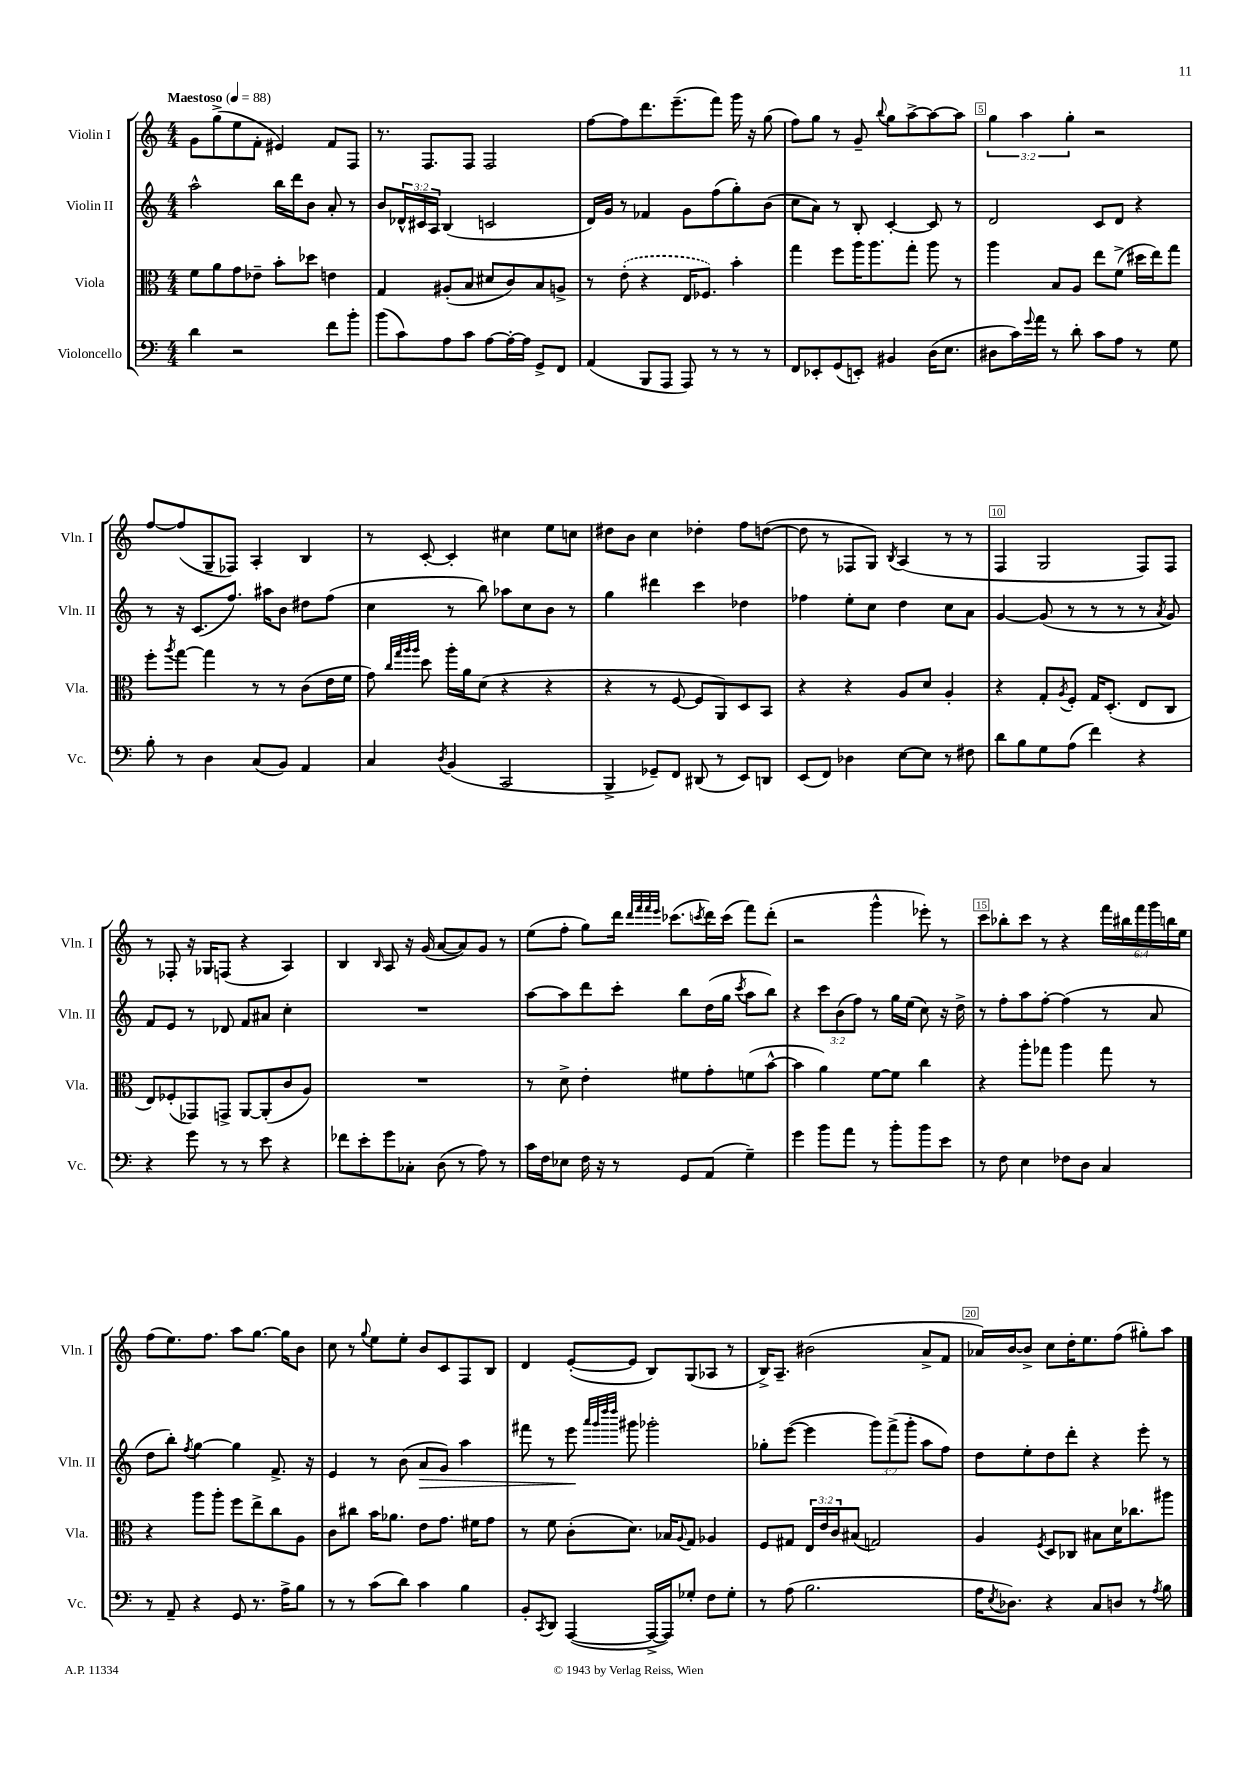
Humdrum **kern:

**kern	**kern	**kern	**dynam	**kern
*part4	*part3	*part2	*part2	*part1
*staff4	*staff3	*staff2	*staff2	*staff1
*I"Violoncello	*I"Viola	*I"Violin II	*	*I"Violin I
*I'Vc.	*I'Vla.	*I'Vln. II	*	*I'Vln. I
*clefF4	*clefC3	*clefG2	*	*clefG2
*k[]	*k[]	*k[]	*	*k[]
*M4/4	*M4/4	*M4/4	*	*M4/4
*MM88	*MM88	*MM88	*	*MM88
=1	=1	=1	=1	=1
!	!	!	!	!LO:TX:a:B:t=Maestoso
4d\	8f\L	2aa^^\	.	8g\L
.	8a\	.	.	(8gg^\
2r	8g\	.	.	8ee\
.	8e-X~\J	.	.	8f'\J
.	8b'\L	16bb\LL	.	4e#X/)
.	.	16ddd\J	.	.
.	8dd-X\J	8b\J	.	.
8f\L	4en\	8a'/	.	8f/L
8b'\J	.	8r	.	8F/J
=2	=2	=2	=2	=2
(8b\L	4G/	8b/L	.	8.r
8c\)	.	24d-X^^/L	.	.
.	.	24c#X/	.	.
.	.	.	.	8.F/L
.	.	24A/JJ	.	.
8A\	(8A#X'/L	(4B/	.	.
8c\J	8B/J	.	.	8F/J
[8A\L	8d#X/L	2cn/	.	2F/
16A'\L_	8c/)	.	.	.
16A\JJ]	.	.	.	.
8GG^/L	8B/	.	.	.
8FF/J	8An^/J	.	.	.
=3	=3	=3	=3	=3
(4AA/	8r	16d/LL)	.	[8ff\L
.	.	16g/JJ	.	.
.	(8e'\	8r	.	8ff\]
8BBB/L	4r	4f-X/	.	8.ddd\
8AAA/J	.	.	.	.
.	.	.	.	(8.eee~\
8AAA/)	16E/KL	8g\L	.	.
.	8.F-X/J)	.	.	.
8r	.	(8ff\	.	8fff\J)
8r	4b'\	8gg'\)	.	16ggg\
.	.	.	.	16r
8r	.	(8b\J	.	(8gg\
=4	=4	=4	=4	=4
8FF/L	4gg\	8cc\L	.	8ff\L)
8EE-X'/	.	8a\J)	.	8gg\J
(8GG/	8ff\L	8r	.	8r
8EEn'/J)	16aa\K	8B'/	.	8g~/
.	8.aa\	.	.	.
.	.	.	.	8qqbb/
4BB#X/	.	[4c'/	.	8gg\L
.	8gg'\J	.	.	[8aa^\
(16D\KL	8aa\	8c/]	.	8aa\_
8.E\J	.	.	.	.
.	8r	8r	.	8aa\J]
=5	=5	=5	=5	=5
8D#X\L	4aa\	2d/	.	6gg\
16c\L)	.	.	.	.
.	.	.	.	6aa\
8qqg/	.	.	.	.
16a\JJ	.	.	.	.
8r	8B/L	.	.	.
.	.	.	.	6gg'\
8d'\	8A/J	.	.	.
8c\L	8ee\L	8c/L	.	2r
8A\J	(8f^\J	8d/J	.	.
8r	16dd#X\LL	4r	.	.
.	16ee\J)	.	.	.
8G\	8gg\J	.	.	.
!!LO:LB:g=z
=6	=6	=6	=6	=6
8B'\	8ff'\L	8r	.	[8ff/L
.	8qaa/	.	.	.
8r	[8gg\J	16r	.	(8ff/]
.	.	(8.c/L	.	.
4D\	4gg\]	.	.	8G~/
.	.	8.ff/J)	.	8F-X/J)
(8C/L	8r	.	.	4A'/
.	.	16aa#X\KL	.	.
8BB/J)	8r	8b\J	.	.
4AA/	(8c\L	8dd#X\L	.	4B/
.	16e\L	(8ff\J	.	.
.	16f\JJ	.	.	.
=7	=7	=7	=7	=7
4C/	8g\)	4cc\	.	8r
.	32qqcc/LLL	.	.	.
.	32qqgg/	.	.	.
.	32qqaa/	.	.	.
.	32qqaa/JJJ	.	.	.
.	8dd\	.	.	[8c'/
8qD/	.	.	.	.
(4BB/	16aa'\LL	8r	.	4c'/]
.	16a\J	.	.	.
.	(8d\J	8bb\)	.	.
2CC/	4r	8aa-X\L	.	4cc#X\
.	.	8cc\	.	.
.	4r	8b\J	.	8ee\L
.	.	8r	.	8ccn\J
=8	=8	=8	=8	=8
4BBB^/	4r	4gg\	.	8dd#X\L
.	.	.	.	8b\J
8GG-X~/L)	8r	4ddd#X\	.	4cc\
8FF/J	[8F/	.	.	.
(8DD#X/	8F/L]	4ccc\	.	4dd-X'\
8r	8AA/)	.	.	.
8EE/L)	8D/	4dd-X\	.	8ff\L
8DDn/J	8BB/J	.	.	([8ddn\J
=9	=9	=9	=9	=9
(8EE/L	4r	4ff-X\	.	8dd\]
8FF/J)	.	.	.	8r
4D-X\	4r	8ee'\L	.	8F-X/L
.	.	8cc\J	.	8G/J)
.	.	.	.	8qB/
[8E\L	8A/L	4dd\	.	(4A/
8E\J]	8d/J	.	.	.
8r	4A'/	8cc\L	.	8r
8F#X\	.	8a\J	.	8r
=10	=10	=10	=10	=10
8d\L	4r	[4g/	.	4F/
8B\	.	.	.	.
8G\	8G'/L	(8g/]	.	2G/
.	8qA/	.	.	.
(8A\J	8F'/J	8r	.	.
4f\)	16G/KL	8r	.	.
.	(8.D'/J	.	.	.
.	.	8r	.	.
4r	8E/L	8r	.	8F/L)
.	.	8qa/	.	.
.	8C/J	8g/)	.	8F/J
!!LO:LB:g=z
=11	=11	=11	=11	=11
4r	8E/L)	8f/L	.	8r
.	(8F-X'/	8e/J	.	8F-X'/
8g\	8GG-X/)	8r	.	16r
.	.	.	.	16G-X/KL
8r	8GGn^/J	8d-X/	.	(8Fn/J
8r	[8AA/L	8f/L	.	4r
8e\	(8AA'/]	8a#X/J	.	.
4r	8c/	4cc'\	.	4A/)
.	8A/J)	.	.	.
=12	=12	=12	=12	=12
8f-X\L	1r	1r	.	4B/
8e'\	.	.	.	.
.	.	.	.	16qqB/
8g\	.	.	.	8A/
8C-X'\J	.	.	.	16r
.	.	.	.	(16g/
(8D\	.	.	.	[8a/L
8r	.	.	.	8a/])
8A\)	.	.	.	8g/J
8r	.	.	.	8r
=13	=13	=13	=13	=13
16c\LL	8r	[8aa\L	.	(8ee\L
16F\J	.	.	.	.
8E-X\J	8d^\	8aa\]	.	8ff'\J
16F\	4e'\	8ddd\	.	8gg\L)
16r	.	.	.	.
8r	.	8ccc'\J	.	16ddd\Jk
.	.	.	.	32qqddd/LLL
.	.	.	.	32qqfff/
.	.	.	.	32qqfff/
.	.	.	.	32qqeee/JJJ
.	.	.	.	(8.ccc-X\L
8GG/L	8f#X\L	8bb\L	.	.
.	.	.	.	8qcccn/
(8AA/J	8g'\	(16dd\L	.	16ddd\L)
.	.	16gg\JJ	.	(16ccc\JJ
.	.	8qccc/	.	.
4G~\)	(8fn\	8aa\L	.	8fff\L)
.	[8b^^\J	8bb\J)	.	(8ddd'\J
=14	=14	=14	=14	=14
4g\	4b\]	4r	.	2r
8b\L	4a\)	12ccc\L	.	.
.	.	(12b\	.	.
8a\J	.	.	.	.
.	.	12ff\J)	.	.
8r	[8f\L	8r	.	4ggg^^\
8b'\L	8f\J]	16gg\LL	.	.
.	.	(16ee\JJ	.	.
8b\	4cc\	8cc\)	.	8eee-X'\)
8e\J	.	16r	.	8r
.	.	16dd^\	.	.
=15	=15	=15	=15	=15
8r	4r	8r	.	8ccc\L
8F\	.	8ff'\L	.	8bb-X'\
4E\	8aa'\L	8aa\	.	8ccc\J
.	8gg-X\J	[8ff'\J	.	8r
8F-X\L	4aa\	(4ff\]	.	4r
8D\J	.	.	.	.
4C/	8gg-\	8r	.	24fff\LL
.	.	.	.	24bb#X\
.	.	.	.	24fff\
.	8r	8a/	.	24ggg\
.	.	.	.	24bbn\
.	.	.	.	24ee\JJ
!!LO:LB:g=z
=16	=16	=16	=16	=16
8r	4r	8dd\L	.	(8ff\L
8AA~/	.	8bb'\J)	.	8.ee\)
.	.	8qff/	.	.
4r	8aa\L	[4gg\	.	.
.	.	.	.	8.ff\J
.	8aa'\J	.	.	.
8GG/	8ff\L	4gg\]	.	8aa\L
8.r	8ee^\	.	.	[8.gg\J
.	8cc\	8.f^/	.	.
16A^\KL	.	.	.	16gg\KL]
8B\J	8A\J	.	.	8b\J
.	.	16r	.	.
=17	=17	=17	=17	=17
8r	8c\L	4e/	.	8cc\
8r	8cc#X\J	.	.	8r
.	.	.	.	8qqgg/
(8c\L	16b\KL	8r	.	8ee\L
.	8.a-X\J	.	.	.
8d\J)	.	(8b\	.	8ee'\J
!	!	!	!LO:HP:b	!
4c\	8e\L	8a/L	>	8b/L
.	8.g\J	8g/J)	.	8c/
4B\	.	4aa\	.	8F/
.	16f#X\KL	.	.	.
.	8g\J	.	.	8B/J
=18	=18	=18	=18	=18
8BB'/L	8r	8fff#X\	.	4d/
8qCC/	.	.	.	.
8DD/J	8f\	8r	.	.
([4AAA/	(8c'\L	8eee\	.	([8e'/L
.	.	32qqaaa/LLL	.	.
.	.	32qqggg/	.	.
.	.	32qqdddd/	.	.
.	.	32qqdddd/JJJ	.	.
.	8.d\J)	8ggg#X\	]	8e/J]
16AAA^/LL_	.	2ggg-X'\	.	8B/L)
16AAA/J])	16B-X/KL	.	.	.
.	8qqA/	.	.	.
8G-X'/J	8G/J	.	.	(8G/
8F\L	4A-X/	.	.	8A-X/J
8G-'\J	.	.	.	8r
=19	=19	=19	=19	=19
8r	8F/L	8gg-X'\L	.	16B^/KL)
.	.	.	.	8.A~/J
(8A\	8G#X/J	([8eee\J	.	.
2.B\	24E/LL	4eee\]	.	(2b#X\
.	24e/	.	.	.
.	24c/J	.	.	.
.	(8B#X/J	.	.	.
.	2Gn/)	12ggg\L)	.	.
.	.	(12fff^\	.	.
.	.	12ggg'\J	.	.
.	.	8aa\L	.	8a^/L
.	.	8ff\J)	.	8f/J
=20	=20	=20	=20	=20
16A\KL	4A/	8dd\L	.	16a-X/LL)
8qE/	.	.	.	.
8.D-X\J)	.	.	.	[16b/J
.	.	8ee'\	.	8b^/J]
.	8qF/	.	.	.
4r	8D/L	8dd\	.	8cc\L
.	8C-X/J	8ddd'\J	.	16dd'\K
.	.	.	.	8.ee\
8C/L	8B#X\L	4r	.	.
8Dn/J	16d\K	.	.	(8ff\J
.	8.cc-X\	.	.	.
8r	.	8eee'\	.	8gg#X'\L)
8qA/	.	.	.	.
8B\	8aa#X\J	8r	.	8aa\J
==	==	==	==	==
*-	*-	*-	*-	*-
